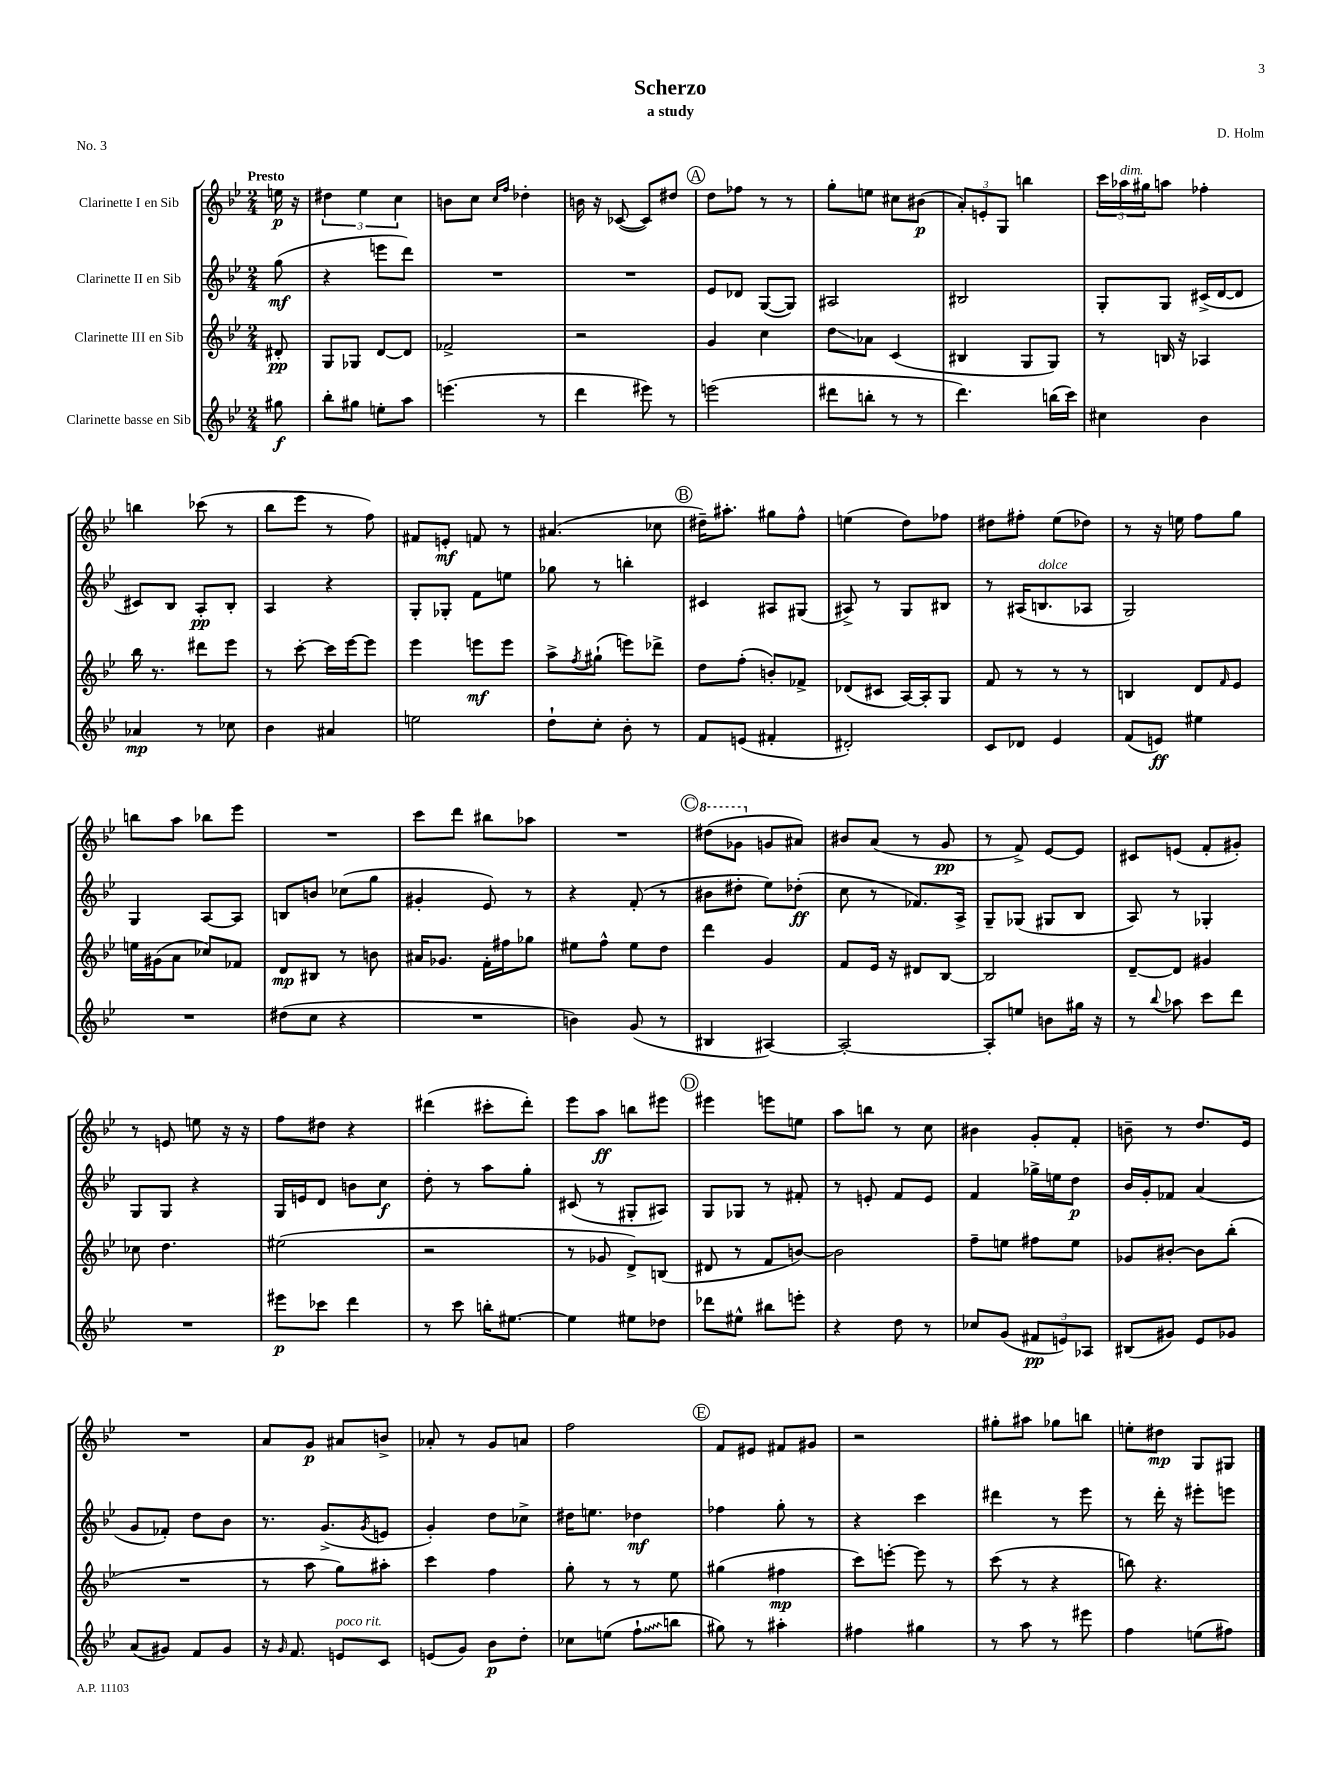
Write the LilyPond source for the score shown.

\header { title = "Scherzo" composer = "D. Holm" subtitle = "a study" piece = "No. 3" }
<<
\new StaffGroup <<
\new Staff = "s0" \with { instrumentName = "Clarinette I en Sib" } {
    \clef treble \key bes \major \numericTimeSignature \time 2/4 \partial 8 \tempo "Presto"
    e''16\p r16 |
    \tuplet 3/2 { dis''4 ees''4 c''4 } |
    b'8 c''8 \grace { c''16 f''16 } des''4-. |
    b'16 r16 ces'8~( ces'8) dis''8 |
    \mark \markup { \circle "A" } d''8 fes''8 r8 r8 |
    g''8-. e''8 cis''8 bis'8\p( |
    \tuplet 3/2 { a'8-.) e'8-. g8 } b''4 |
    \tuplet 3/2 { c'''16 aes''16^\markup { \italic "dim." } gis''16 } a''8 fes''4-. |
    b''4 ces'''8( r8 |
    bes''8 ees'''8 r8 f''8) |
    fis'8 e'8-.\mf f'8 r8 |
    ais'4.( ces''8 |
    \mark \markup { \circle "B" } dis''16--) ais''8.-. gis''8 f''8-^ |
    e''4( d''8) fes''8 |
    dis''8 fis''8-. ees''8( des''8) |
    r8 r16 e''16 f''8 g''8 |
    b''8 a''8 bes''8 ees'''8 |
    R2 |
    c'''8 d'''8 bis''8 aes''8 |
    R2 |
    \mark \markup { \circle "C" } \ottava #1 dis'''8( ges''8 \ottava #0 g'!8 ais'8) |
    bis'8 a'8( r8 g'8\pp |
    r8 f'8->) ees'8~ ees'8 |
    cis'8 e'8( f'8-. gis'8-.) |
    r8 e'8 e''8 r16 r16 |
    f''8 dis''8 r4 |
    dis'''4( cis'''8-. dis'''8-.) |
    ees'''8 a''8\ff b''8 eis'''8 |
    \mark \markup { \circle "D" } eis'''4 e'''8 e''8 |
    a''8 b''8 r8 c''8 |
    bis'4 g'8-. f'8-. |
    b'8-- r8 d''8. ees'16 |
    R2 |
    a'8 g'8\p ais'8 b'8-> |
    aes'8-. r8 g'8 a'8 |
    f''2 |
    \mark \markup { \circle "E" } f'8 eis'8 fis'8 gis'8 |
    r2 |
    gis''8-. ais''8 ges''8 b''8 |
    e''8-. dis''8\mp g8 gis8 \bar "|." |
}
\new Staff = "s1" \with { instrumentName = "Clarinette II en Sib" } {
    \clef treble \key bes \major \numericTimeSignature \time 2/4 \partial 8
    g''8\mf( |
    r4 e'''8 d'''8) |
    R2 |
    R2 |
    \mark \markup { \circle "A" } ees'8 des'8 g8~( g8) |
    ais2 |
    bis2 |
    g8-. g8 cis'16->( d'16~ d'8 |
    cis'8) bes8 a8-.\pp bes8-. |
    a4 r4 |
    g8-. ges8-. f'8 e''8 |
    ges''8 r8 b''4-. |
    \mark \markup { \circle "B" } cis'4 ais8 gis8( |
    ais8->) r8 g8 bis8 |
    r8 ais16( b8.^\markup { \italic "dolce" } aes8 |
    g2) |
    g4 a8~ a8 |
    b8 b'8 ces''8( g''8 |
    gis'4-. ees'8) r8 |
    r4 f'8-.( r8 |
    \mark \markup { \circle "C" } bis'8 dis''8-. ees''8) des''8-.\ff( |
    c''8 r8 fes'8.) a16-> |
    g8-- ges8( gis8 bes8 |
    a8) r8 ges4-. |
    g8 g8 r4 |
    g16 e'16 d'8 b'8 c''8\f |
    d''8-. r8 a''8 g''8-. |
    cis'8( r8 gis8-. ais8) |
    \mark \markup { \circle "D" } g8 ges8 r8 fis'8-. |
    r8 e'8-. f'8 e'8 |
    f'4 ges''16-> e''16 d''8\p |
    bes'16 g'16-. fes'8 a'4( |
    g'8 fes'8-.) d''8 bes'8 |
    r8. g'8.->( \acciaccatura { g'8 } e'8 |
    g'4-.) d''8 ces''8-> |
    dis''16 e''8. des''4\mf |
    \mark \markup { \circle "E" } fes''4 g''8-. r8 |
    r4 c'''4 |
    dis'''4 r8 ees'''8 |
    r8 d'''16-. r16 eis'''8-. e'''8 \bar "|." |
}
\new Staff = "s2" \with { instrumentName = "Clarinette III en Sib" } {
    \clef treble \key bes \major \numericTimeSignature \time 2/4 \partial 8
    dis'8-.\pp |
    g8 ges8 d'8~ d'8 |
    fes'2-> |
    r2 |
    \mark \markup { \circle "A" } g'4 c''4 |
    d''8\glissando aes'8 c'4( |
    bis4 g8 g8) |
    r8 b16 r16 aes4 |
    bes''16 r8. dis'''8 ees'''8 |
    r8 c'''8~-. c'''16 ees'''16~ ees'''8 |
    ees'''4 e'''8\mf e'''8 |
    a''8-> \acciaccatura { f''8 } gis''8-!( e'''8) des'''8-> |
    \mark \markup { \circle "B" } d''8 f''8-.( b'8-.) fes'8-> |
    des'8( cis'8 a16~) a16-. g8 |
    f'8 r8 r8 r8 |
    b4 d'8 \grace { f'16 } ees'8 |
    e''16 gis'16( a'8 ces''8) fes'8 |
    d'8\mp bis8 r8 b'8 |
    ais'16 ges'8. f'16-. fis''16 ges''8 |
    eis''8 f''8-^ eis''8 d''8 |
    \mark \markup { \circle "C" } d'''4 g'4 |
    f'8 ees'16 r16 dis'8 bes8~ |
    bes2 |
    d'8~-- d'8 gis'4 |
    ces''8 d''4. |
    eis''2( |
    r2 |
    r8 ges'8 d'8->) b8( |
    \mark \markup { \circle "D" } dis'8 r8 f'8 b'8~) |
    b'2 |
    f''8-- e''8 fis''8 e''8 |
    ges'8 bis'8~-. bis'8 bes''8-.( |
    R2 |
    r8 a''8 g''8) ais''8-. |
    c'''4 f''4 |
    g''8-. r8 r8 ees''8 |
    \mark \markup { \circle "E" } gis''4( fis''4\mp |
    c'''8) e'''8~-. e'''8 r8 |
    c'''8( r8 r4 |
    b''8) r4. \bar "|." |
}
\new Staff = "s3" \with { instrumentName = "Clarinette basse en Sib" } {
    \clef treble \key bes \major \numericTimeSignature \time 2/4 \partial 8
    gis''8\f |
    bes''8-. gis''8 e''8-. a''8 |
    e'''4.( r8 |
    d'''4 eis'''8) r8 |
    \mark \markup { \circle "A" } e'''2( |
    dis'''8 b''8-. r8 r8 |
    d'''4.) b''16( c'''16) |
    cis''4 bes'4 |
    aes'4\mp r8 ces''8 |
    bes'4 ais'4 |
    e''2 |
    d''8-! c''8-. bes'8-. r8 |
    \mark \markup { \circle "B" } f'8 e'8( fis'4-. |
    dis'2-.) |
    c'8 des'8 ees'4 |
    f'8( e'8\ff) eis''4 |
    R2 |
    dis''8( c''8 r4 |
    R2 |
    b'4) g'8( r8 |
    \mark \markup { \circle "C" } bis4 ais4~) |
    ais2~-. |
    ais8-. e''8 b'8 gis''16 r16 |
    r8 \appoggiatura { bes''8 } aes''8 c'''8 d'''8 |
    R2 |
    eis'''8\p ces'''8 d'''4 |
    r8 c'''8 b''16-. eis''8.~ |
    eis''4 eis''8 des''8 |
    \mark \markup { \circle "D" } des'''8 eis''8-^ bis''8 e'''8-. |
    r4 d''8 r8 |
    ces''8 g'8( \tuplet 3/2 { fis'8\pp e'8) aes8 } |
    bis8( gis'8) ees'8 ges'8 |
    a'8( gis'8) f'8 gis'8 |
    r16 \grace { g'16 } f'8. e'8^\markup { \italic "poco rit." } c'8 |
    e'8( g'8) bes'8\p d''8-. |
    ces''8 e''8( \once \override Glissando.style = #'zigzag f''8-!\glissando b''8 |
    \mark \markup { \circle "E" } gis''8) r8 ais''4-. |
    fis''4 gis''4 |
    r8 a''8 r8 eis'''8 |
    f''4 e''8( fis''8) \bar "|." |
}
>>
>>
\layout { \context { \Score \remove "Bar_number_engraver" } }
